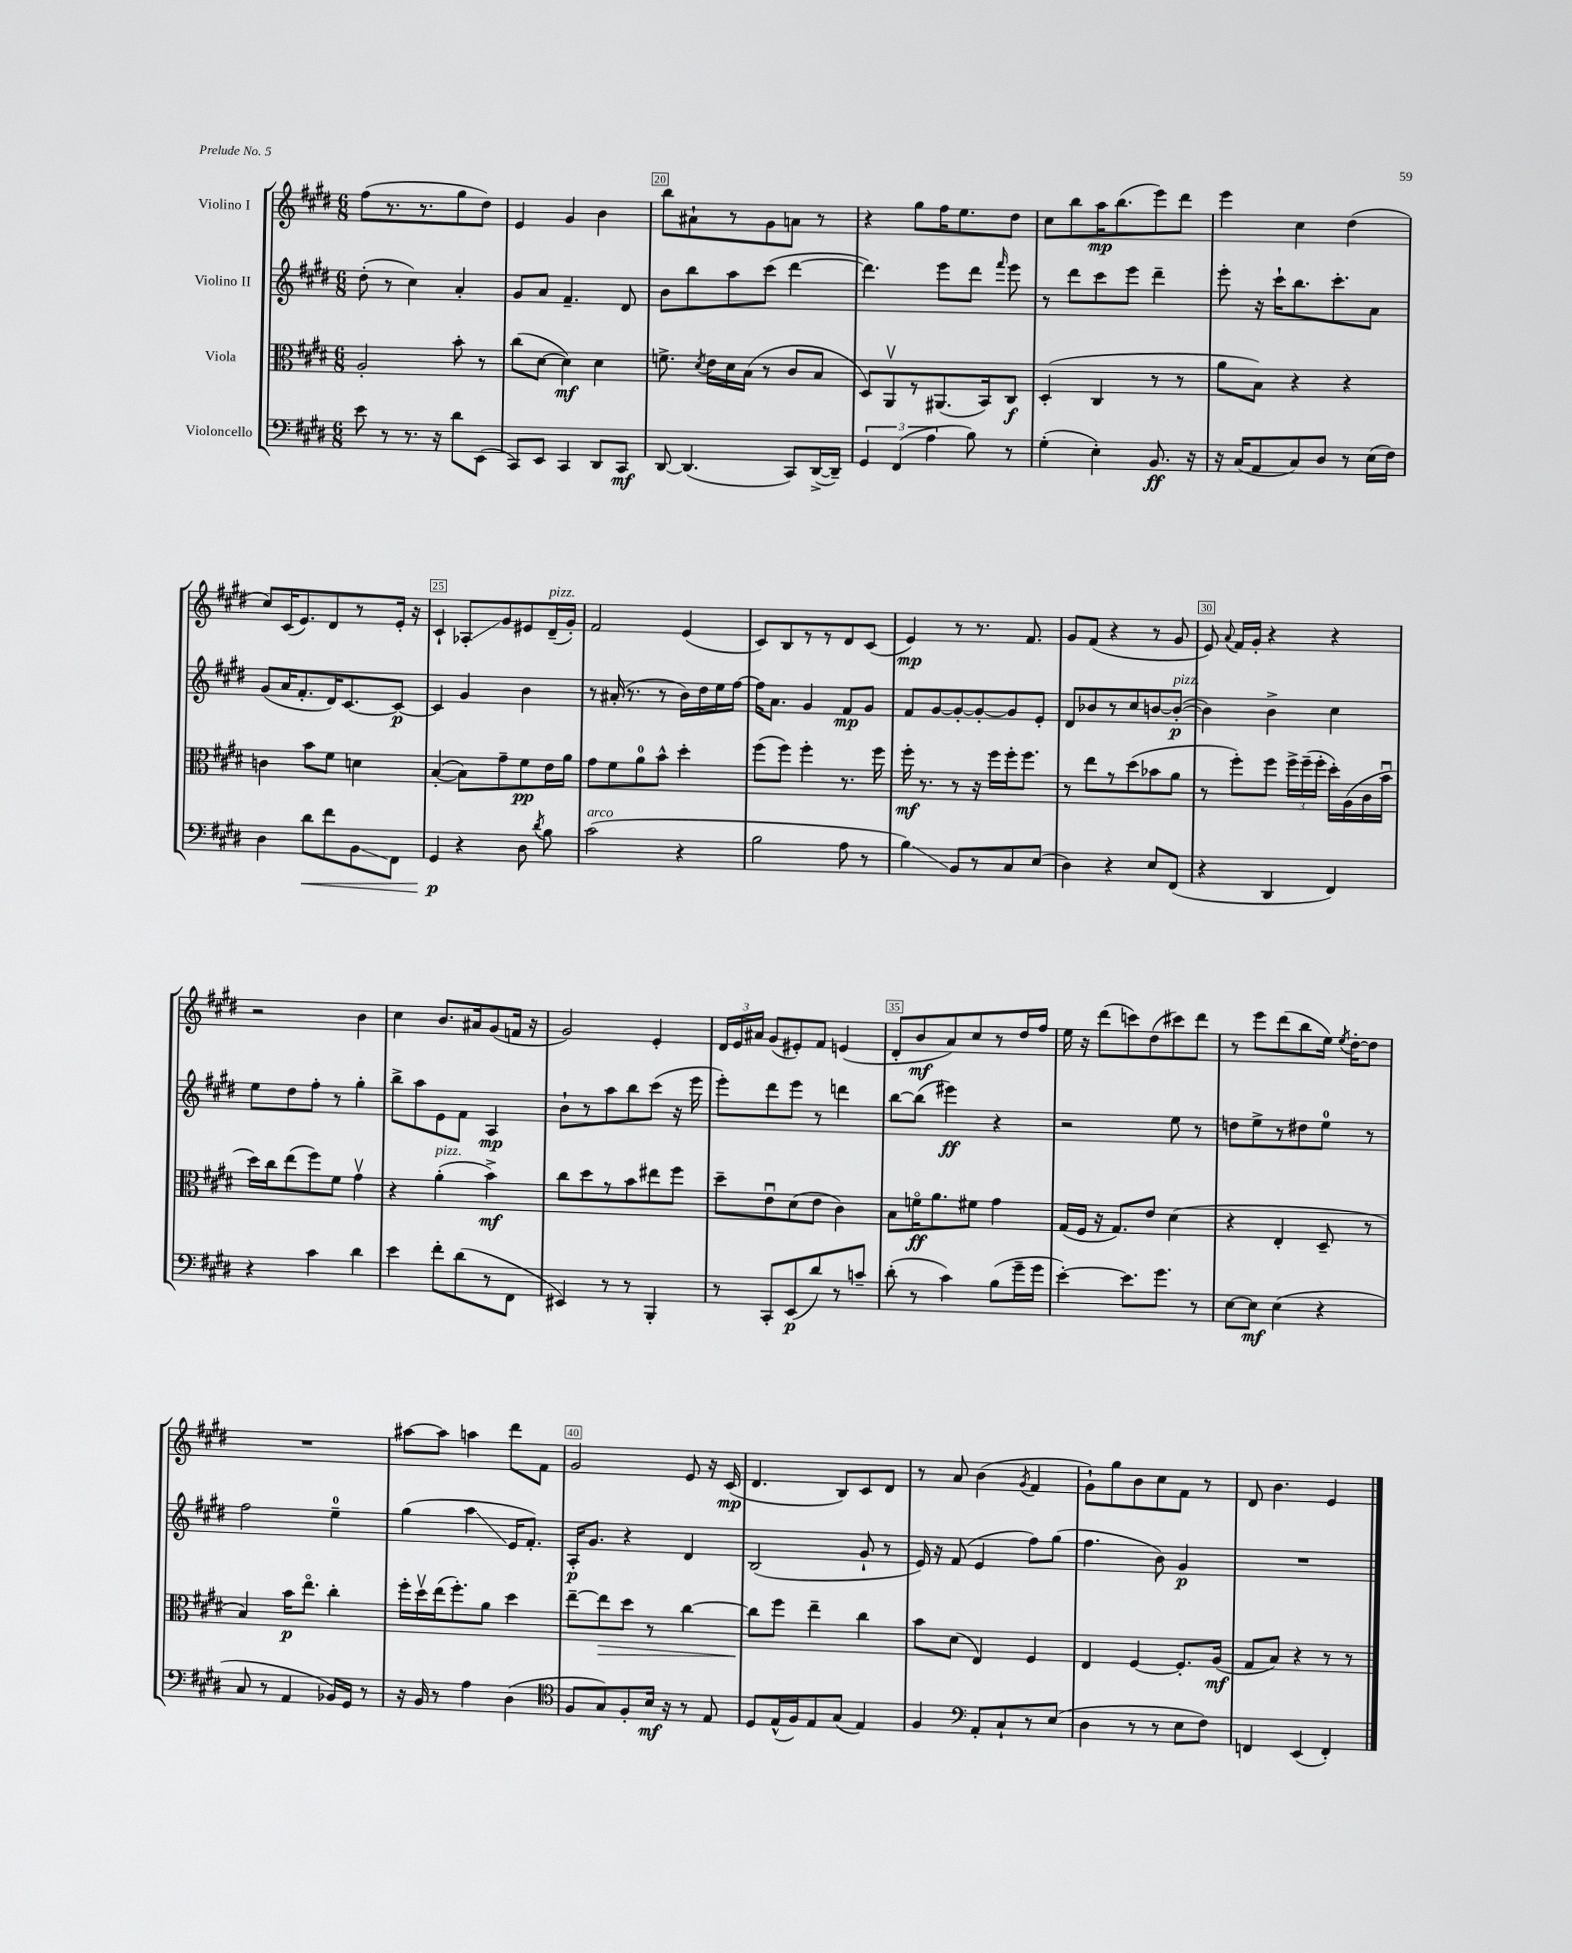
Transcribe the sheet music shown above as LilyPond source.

<<
\new StaffGroup <<
\new Staff = "s0" \with { instrumentName = "Violino I" } {
    \clef treble \key e \major \numericTimeSignature \time 6/8
    \autoBeamOff fis''8[( r8. r8. gis''8 dis''8]) |
    e'4 gis'4 b'4 |
    b''8[ ais'8-! r8 gis'8 a'8] r8 |
    r4 gis''8[ fis''16 e''8. dis''8] |
    cis''8[ b''8 a''16\mp b''8.( e'''8) dis'''8] |
    e'''4 cis''4 dis''4( |
    cis''8[) cis'16( e'8.) dis'8 r8 e'16]-. r16 |
    cis'4-! aes8[-.\glissando gis'8 eis'8 dis'16--^\markup { \italic "pizz." }( gis'16]-.) |
    fis'2 e'4( |
    cis'8[) b8 r8 r8 dis'8 cis'8]( |
    e'4\mp) r8 r8. fis'8. |
    gis'8[ fis'8]( r4 r8 gis'8 |
    e'8) \appoggiatura { a'8 } fis'16[ gis'16]-. r4 r4 |
    r2 b'4 |
    cis''4 b'8.[ ais'16 gis'8( f'16] r16 |
    gis'2) e'4-. |
    \tuplet 3/2 { dis'16[ e'16 ais'16] } gis'8[( eis'8-.) fis'8] e'4( |
    dis'8[-. b'8\mf a'8) cis''8 r8 dis''16 fis''16] |
    e''16 r16 dis'''8[( c'''8) dis''8( cis'''8) dis'''8] |
    r8 e'''8[ dis'''8( b''8 e''16]) \acciaccatura { e''8 } dis''16[~-. dis''8] |
    R2. |
    ais''8[~ ais''8] a''4 dis'''8[ fis'8] |
    gis'2 e'8 r16 cis'16\mp( |
    dis'4. b8[) cis'8 dis'8] |
    r8 a'8 b'4( \acciaccatura { gis'8 } fis'4 |
    gis'8[-!) gis''8 b'8 cis''8 fis'8] r8 |
    dis'8 b'4. e'4 \bar "|." |
}
\new Staff = "s1" \with { instrumentName = "Violino II" } {
    \clef treble \key e \major \numericTimeSignature \time 6/8
    \autoBeamOff dis''8-.( r8 cis''4) a'4-. |
    gis'8[ a'8] fis'4.-- dis'8 |
    b'8[ b''8 a''8 cis'''8]( dis'''4~ |
    dis'''4.) e'''8[ dis'''8] \grace { fis'''16 } e'''8 |
    r8 dis'''8[ cis'''8 e'''8] dis'''4-- |
    e'''8-. r16 cis'''16[-! b''8. cis'''8.-. a'8] |
    gis'8[( a'16 fis'8.-. dis'16) cis'8.~ cis'8]~\p |
    cis'4 gis'4 b'4 |
    r8 ais'16-.( r8. r8 b'16[) dis''16 e''16 fis''16]~ |
    fis''16[ a'8.] gis'4 fis'8[\mp gis'8] |
    fis'8[ gis'8~ gis'8~-. gis'8~-. gis'8 e'8]-. |
    dis'8[ bes'8 r8 cis''8 b'8~ b'8]~-.\p^\markup { \italic "pizz." }( |
    b'4) b'4-> cis''4 |
    e''8[ dis''8 fis''8]-. r8 gis''4-. |
    b''8[-> a''8 e'8 fis'8] a4\mp |
    b'8[-! r8 a''8 b''8 cis'''8]( r16 e'''16 |
    e'''8[-.) dis'''8 e'''8] r8 d'''4 |
    b''8[~ b''8]( eis'''4\ff) r4 |
    r2 e''8 r8 |
    d''8[ e''8-> r8 dis''8 e''8]-0 r8 |
    fis''2 e''4-0-- |
    gis''4( a''4\glissando e'16[ fis'8.]-.) |
    a16[-.\p gis'8.] r4 dis'4 |
    b2( gis'8-! r8 |
    e'16) r16 fis'8( e'4 fis''8[) gis''8]( |
    fis''4. b'8) gis'4\p |
    R2. \bar "|." |
}
\new Staff = "s2" \with { instrumentName = "Viola" } {
    \clef alto \key e \major \numericTimeSignature \time 6/8
    \autoBeamOff a2-. b'8-. r8 |
    cis''8[( dis'8]~ dis'4\mf) dis'4 |
    f'8.-> \acciaccatura { dis'8 } e'16[ dis'16 b16]( r8 cis'8[ b8] |
    dis8[) a,8\upbow r8 ais,8.( b,16) cis8]\f |
    dis4-.( cis4 r8 r8 |
    a'8[ b8]) r4 r4 |
    c'4 b'8[ fis'8] d'4 |
    b4~-.( b8[) gis'8-- fis'8\pp e'16 a'16] |
    gis'8[ fis'8 a'8-0 b'8]-^ dis''4-. |
    fis''8[( fis''8]) fis''4-. r8. fis''16 |
    fis''16-.\mf r8. r8 r16 fis''16[ fis''16-. fis''8.] |
    r8 e''8[ r8 dis''8( bes'8 a'8] |
    r8 fis''8[-.) fis''8] \tuplet 3/2 { fis''16[-> fis''16--( fis''16]-. } dis''16[-.) a16( cis'16 b'16]\downbow |
    dis''16[) cis''16 e''8( fis''8) fis'8] gis'4\upbow |
    r4 a'4-.^\markup { \italic "pizz." }( b'4->\mf) |
    cis''8[ dis''8 r8 b'8 eis''8 fis''8] |
    dis''8[-- e'8\downbow dis'8( e'8] cis'4) |
    b8[ f'16\flageolet\ff a'8. fis'8] gis'4 |
    gis16[( fis16] r16 gis8.[) e'8] dis'4( |
    r4 e4-. dis8-- r8 |
    b4) b'16[\p e''8.]\flageolet cis''4-. |
    fis''16[-. dis''16\upbow e''16( fis''8.-.) a'8] dis''4 |
    e''8[~-- e''8\> dis''8] r8 cis''4~ |
    cis''8[\! fis''8] e''4-- cis''4 |
    b'8[ dis'8]( e4) fis4 |
    e4 fis4~ fis8.[-. a16]\mf( |
    gis8[ b8]) r4 r8 r8 \bar "|." |
}
\new Staff = "s3" \with { instrumentName = "Violoncello" } {
    \clef bass \key e \major \numericTimeSignature \time 6/8
    \autoBeamOff e'8 r8 r8. r16 dis'8[ e,8]( |
    cis,8[) e,8] cis,4 dis,8[ cis,8]\mf |
    dis,8~ dis,4.( cis,8[) dis,16~->( dis,16]--) |
    \tuplet 3/2 { gis,4 fis,4( a4 } b8) r8 |
    gis4-.( e4-.) b,8.\ff r16 |
    r16 cis16[( a,8 cis8) dis8] r8 e16[( fis16]) |
    dis4 dis'8[\< fis'8 b,8\glissando fis,8] |
    gis,4\p\! r4 dis8 \acciaccatura { dis'8 } b8 |
    cis'2^\markup { \italic "arco" }( r4 |
    b2 a8 r8 |
    b4\glissando) b,8[ r8 cis8 e8]( |
    dis4) r4 e8[ fis,8]( |
    r4 dis,4 fis,4) |
    r4 cis'4 dis'4 |
    e'4 fis'8[-. dis'8( r8 fis,8] |
    eis,4) r8 r8 b,,4-. |
    r8 cis,8[-. e,8\p( dis'8) r8 c'8]-- |
    dis'8-.( r8 cis'4) b8[( gis'16-- gis'16] |
    e'4~-.) e'8.[ gis'8.] r8 |
    e8[~ e8]\mf e4( r4 |
    cis8 r8 a,4 bes,16[) gis,16] r8 |
    r16 b,16 r8 a4 dis4( |
    \clef tenor fis8[ gis8) fis8-. b16]\mf r16 r8 e8 |
    dis8[ e16-^( fis16) e8 gis8]( e4) |
    fis4 \clef bass a,8[-. cis8-! r8 e8]( |
    dis4 r8 r8 e8[ fis8]) |
    f,4 e,4( f,4-.) \bar "|." |
}
>>
>>
\layout { \context { \Score currentBarNumber = #18 \override BarNumber.break-visibility = ##(#f #t #t) barNumberVisibility = #(every-nth-bar-number-visible 5) \override BarNumber.stencil = #(make-stencil-boxer 0.1 0.3 ly:text-interface::print) } }
